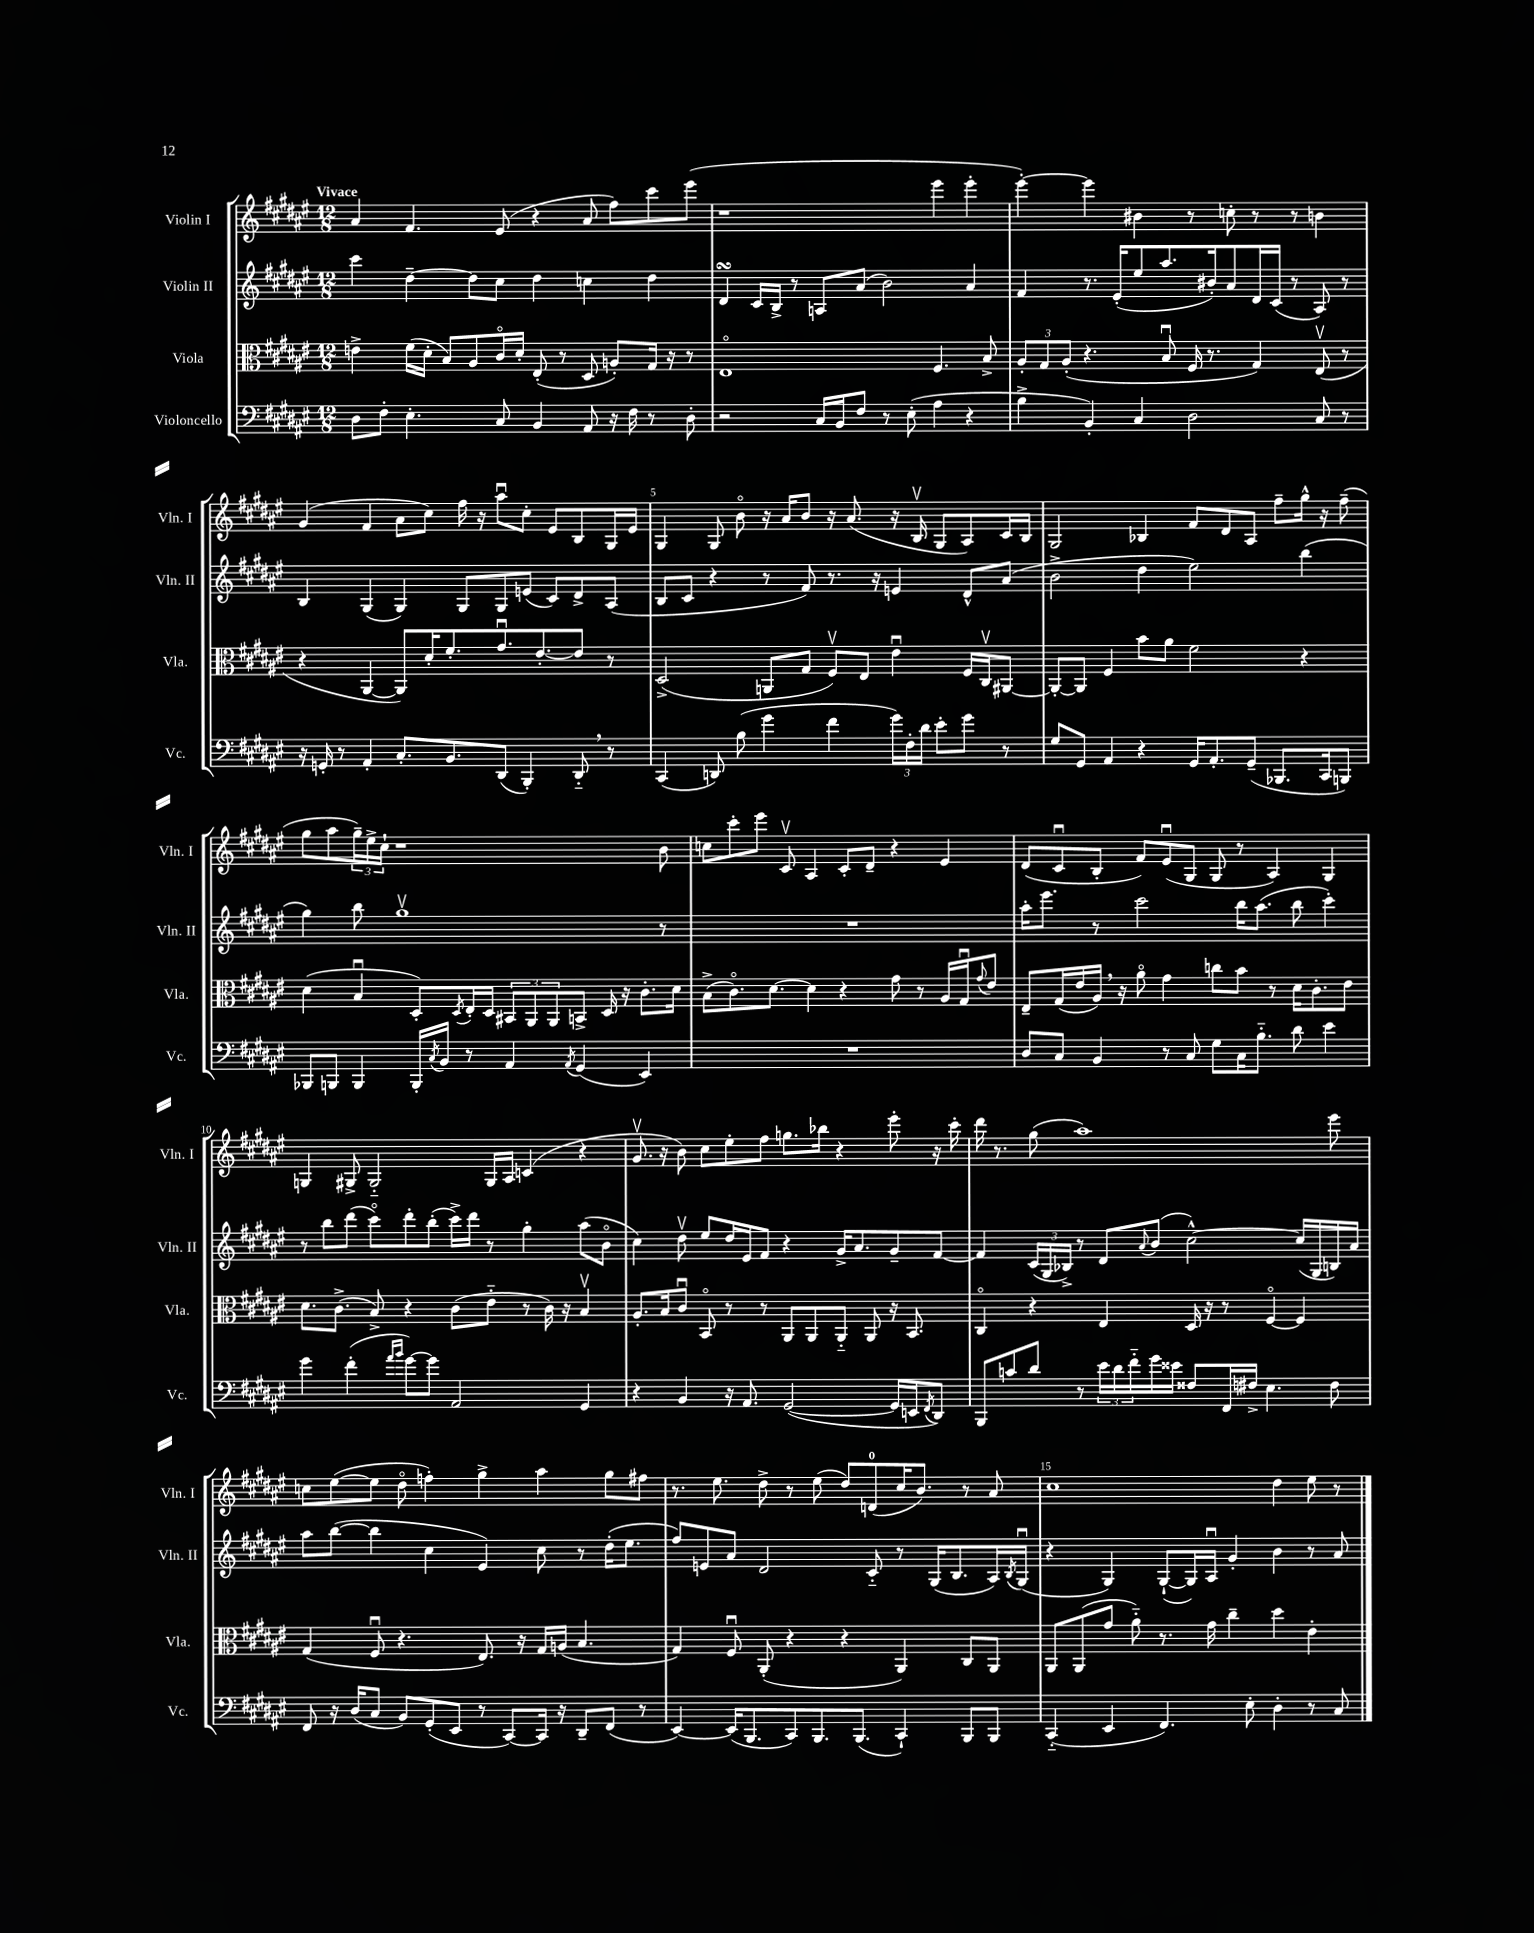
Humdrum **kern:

**kern	**kern	**kern	**kern
*staff4	*staff3	*staff2	*staff1
*clefF4	*clefC3	*clefG2	*clefG2
*k[f#c#g#d#a#e#]	*k[f#c#g#d#a#e#]	*k[f#c#g#d#a#e#]	*k[f#c#g#d#a#e#]
*M12/8	*M12/8	*M12/8	*M12/8
8D#	4e^	4ccc#	4a#
8F#'	.	.	.
4.E#'	(16f#	[4dd#~	4.f#
.	16d#'	.	.
.	8B)	.	.
.	8A#	8dd#]	.
8C#	16c#o	8cc#	(8e#
.	16d#'	.	.
4BB	(8E#'	4dd#	4r
.	8r	.	.
8AA#	8D#	4cc	8a#
16r	8A')	.	8ff#)
16F#	.	.	.
8r	16G#	4dd#	8ccc#
.	16r	.	.
8D#'	8r	.	(8eee#
=	=	=	=
2r	1E#o	4d#	1r
.	.	16c#	.
.	.	16B^	.
.	.	8r	.
16C#	.	8A	.
16BB	.	.	.
8F#	.	(8a#	.
8r	.	2b)	.
(8E#'	.	.	.
4A#	4.F#	.	4eee#
4r	.	4a#	4eee#'
.	8B^	.	.
=	=	=	=
4B^	12A#'	4f#	[4eee#')
.	12G#	.	.
.	(12A#'	.	.
4BB')	4.r	8.r	4eee#]
.	.	(16e#'	.
4C#	.	8ee#	4b#
.	8Bu	8.aa#	.
2D#	16F#	.	8r
.	8.r	16b#')	.
.	.	8a#	8cc'
.	4G#)	16d#	8r
.	.	(16c#	.
.	.	8r	8r
8C#	(8E#v	8A#)	4b
8r	8r	8r	.
=	=	=	=
16r	4r	4B	(4g#
16GG'	.	.	.
8r	.	.	.
4AA#'	[4AA#	(4G#	4f#
8.C#'	8AA#])	4G#)	8a#
.	16d#'	.	8cc#)
8.BB	8.f#'	.	.
.	.	8G#	16ff#
.	.	.	16r
(8DD#	8.g#u	8G#	8aa#u
4BBB')	.	(8e	8cc#'
.	[8.e#'	.	.
.	.	8c#)	8e#
8DD#'~	8e#]	8d#^	8B
8r	8r	(8A#	16G#
.	.	.	16e#
=	=	=	=
(4CC#	(2D#^	8B	4G#
.	.	8c#	.
8DD)	.	4r	8G#
(8B	.	.	8bo
4g#	8AA	8r	16r
.	.	.	16a#
.	8G#	8f#)	8b
4f#	8F#v)	8.r	16r
.	.	.	(8.a#
.	8E#	.	.
.	.	16r	.
24g#)	4e#u	4e	16r
24F#'	.	.	.
.	.	.	16Bv
24d#	.	.	.
8e#'	.	.	8G#
8g#	16F#	8d#^^	8A#)
.	16C#v	.	.
8r	[8AA#	(8a#	16c#
.	.	.	16B
=	=	=	=
8G#	8AA#'_	2b^	2G#
8GG#	8AA#]	.	.
4AA#	4F#	.	.
4r	8b	4dd#	4B-
.	8a#	.	.
16GG#	2f#	2ee#)	8f#
8.AA#'	.	.	.
.	.	.	8d#
(8GG#~	.	.	8A#
8.BBB-	.	.	8ff#~
.	4r	(4bb	16gg#^^
16CC#	.	.	16r
8BBB)	.	.	(8ff#~
=	=	=	=
8BBB-	(4d#	4gg#)	8gg#
8BBB	.	.	8aa#
4BBB	4Bu	8bb	24gg#~)
.	.	.	24ee#^
.	.	.	24cc#`
.	.	1gg#v	1r
16BBB'	8D#')	.	.
8qC#	.	.	.
16BB	.	.	.
.	8qD#	.	.
8r	16E#'	.	.
.	16D#	.	.
4AA#	12BB#	.	.
.	12AA#	.	.
.	12AA#	.	.
8qAA#	.	.	.
(4GG#	8BB^	.	.
.	16D#	.	.
.	16r	.	.
4EE#)	8.c#'	.	.
.	.	8r	8b
.	16d#	.	.
=	=	=	=
1.r	(8B^	1.r	8cc
.	8.c#o)	.	8ccc#'
.	.	.	8eee#
.	[8.d#	.	.
.	.	.	8c#v
.	4d#]	.	4A#
.	4r	.	8c#'
.	.	.	8d#~
.	8g#	.	4r
.	8r	.	.
.	16A#	.	4e#
.	16G#u	.	.
.	8qqg#	.	.
.	8e#	.	.
=	=	=	=
8D#	8E#~	16aa#'	(8d#
.	.	8.eee#	.
8C#	(16G#	.	8c#u
.	16e#	.	.
4BB	16A#)	8r	8B'
.	16r	.	.
.	8a#o	2ccc#	8f#)
8r	4g#	.	(8e#u
8C#	.	.	8G#
8G#	8cc	.	8G#
16C#	8b	16bb	8r
8.B'~	.	(8.aa#	.
.	8r	.	4A#)
8d#	16d#	8bb	.
.	8.c#'	.	.
4e#	.	4ccc#')	4G#
.	8e#	.	.
=	=	=	=
4g#	8.d#	8r	4G
.	.	8bb	.
.	(8.c#^	.	.
(4f#'	.	(8ddd#	8G#^
.	8B^)	8ccc#o)	2G#'~
16qqa#	.	.	.
16qqb	.	.	.
[8g#)	4r	8ddd#'	.
8g#]	.	(8bb'	.
2AA#	(8c#	16ccc#^)	.
.	.	16ddd#	.
.	8e#'~	8r	16G#
.	.	.	16A#
.	8r	4gg#'	(4c
.	16c#)	.	.
.	16r	.	.
4GG#	4Bv	(8aa#	4r
.	.	8bo	.
=	=	=	=
4r	8.A#'	4cc#)	8.g#v
.	16B	.	16r
4BB	8c#u	8dd#v	8b)
.	8BBo	8ee#	8cc#
16r	8r	16dd#	8ee#'
8.AA#	.	16e#	.
.	8r	8f#	8ff#
([2GG#	8AA#	4r	8.gg
.	8AA#	.	.
.	.	.	16bb-
.	8AA#'~	16g#^	4r
.	.	8.a#	.
.	8AA#	.	.
16GG#]	16r	8g#~	8eee#'
16EE	8.BB	.	.
8qFF#	.	.	.
8DD#)	.	[8f#	16r
.	.	.	16ccc#'
=	=	=	=
8BBB	4C#o	4f#]	16ddd#
.	.	.	8.r
8c	.	.	.
8d#	4r	(24c#	(8gg#
.	.	24G#	.
.	.	24B-^)	.
8r	.	8r	1aa#)
24e#	4E#	8d#	.
24d#	.	.	.
24f#'~	.	.	.
.	.	8qqa#	.
16g#	.	(8b	.
16e##	.	.	.
8F##	16D#	[2cc#^^)	.
.	16r	.	.
16FF#	8r	.	.
16F#^	.	.	.
4.E#	[4F#o	.	.
.	4F#]	(16cc#]	.
.	.	16G#	.
8F#	.	16B)	8eee#
.	.	16a#	.
=	=	=	=
8FF#	(4G#	8aa#	8cc
16r	.	([8bb	([8ee#
(16D#	.	.	.
8C#	8F#u	4bb]	8ee#]
8BB)	4.r	.	8dd#o
(8GG#'	.	4cc#	4ff')
8EE#	.	.	.
8r	8.E#)	4e#)	4gg#^
[8CC#)	.	.	.
.	16r	.	.
16CC#]	16G#	8cc#	4aa#
16r	(16A	.	.
8DD#~	4.B	8r	.
(8FF#	.	(16dd#'	8gg#
.	.	8.ee#	.
8r	.	.	8ff#
=	=	=	=
[4EE#)	4G#)	8ff#)	8.r
.	.	8e	.
.	.	.	8.ee#
(16EE#]	8F#u	8a#	.
8.BBB	.	.	.
.	(8AA#'	2d#	8dd#^
8CC#)	4r	.	8r
8.BBB	.	.	(8ee#
.	4r	.	8dd#)
(8.BBB	.	.	.
.	.	8c#'~	(8d
4CC#`)	4AA#)	8r	16cc#
.	.	.	8.b)
.	.	(16G#	.
.	.	8.B	.
8BBB	8C#	.	8r
8BBB	8AA#	16A#)	8a#
.	.	8qB	.
.	.	(16G#u	.
=	=	=	=
(4CC#'~	8AA#	4r	1cc#
.	(8AA#	.	.
4EE#	8g#	4G#)	.
.	8a#'~)	.	.
4.FF#)	8.r	([8G#`	.
.	.	16G#])	.
.	16g#	16A#u	.
.	4cc#~	4g#'	.
8E#'	.	.	.
4D#'	4dd#	4b	4dd#
8r	4e#'	8r	8ee#
8C#	.	8a#	8r
==	==	==	==
*-	*-	*-	*-
